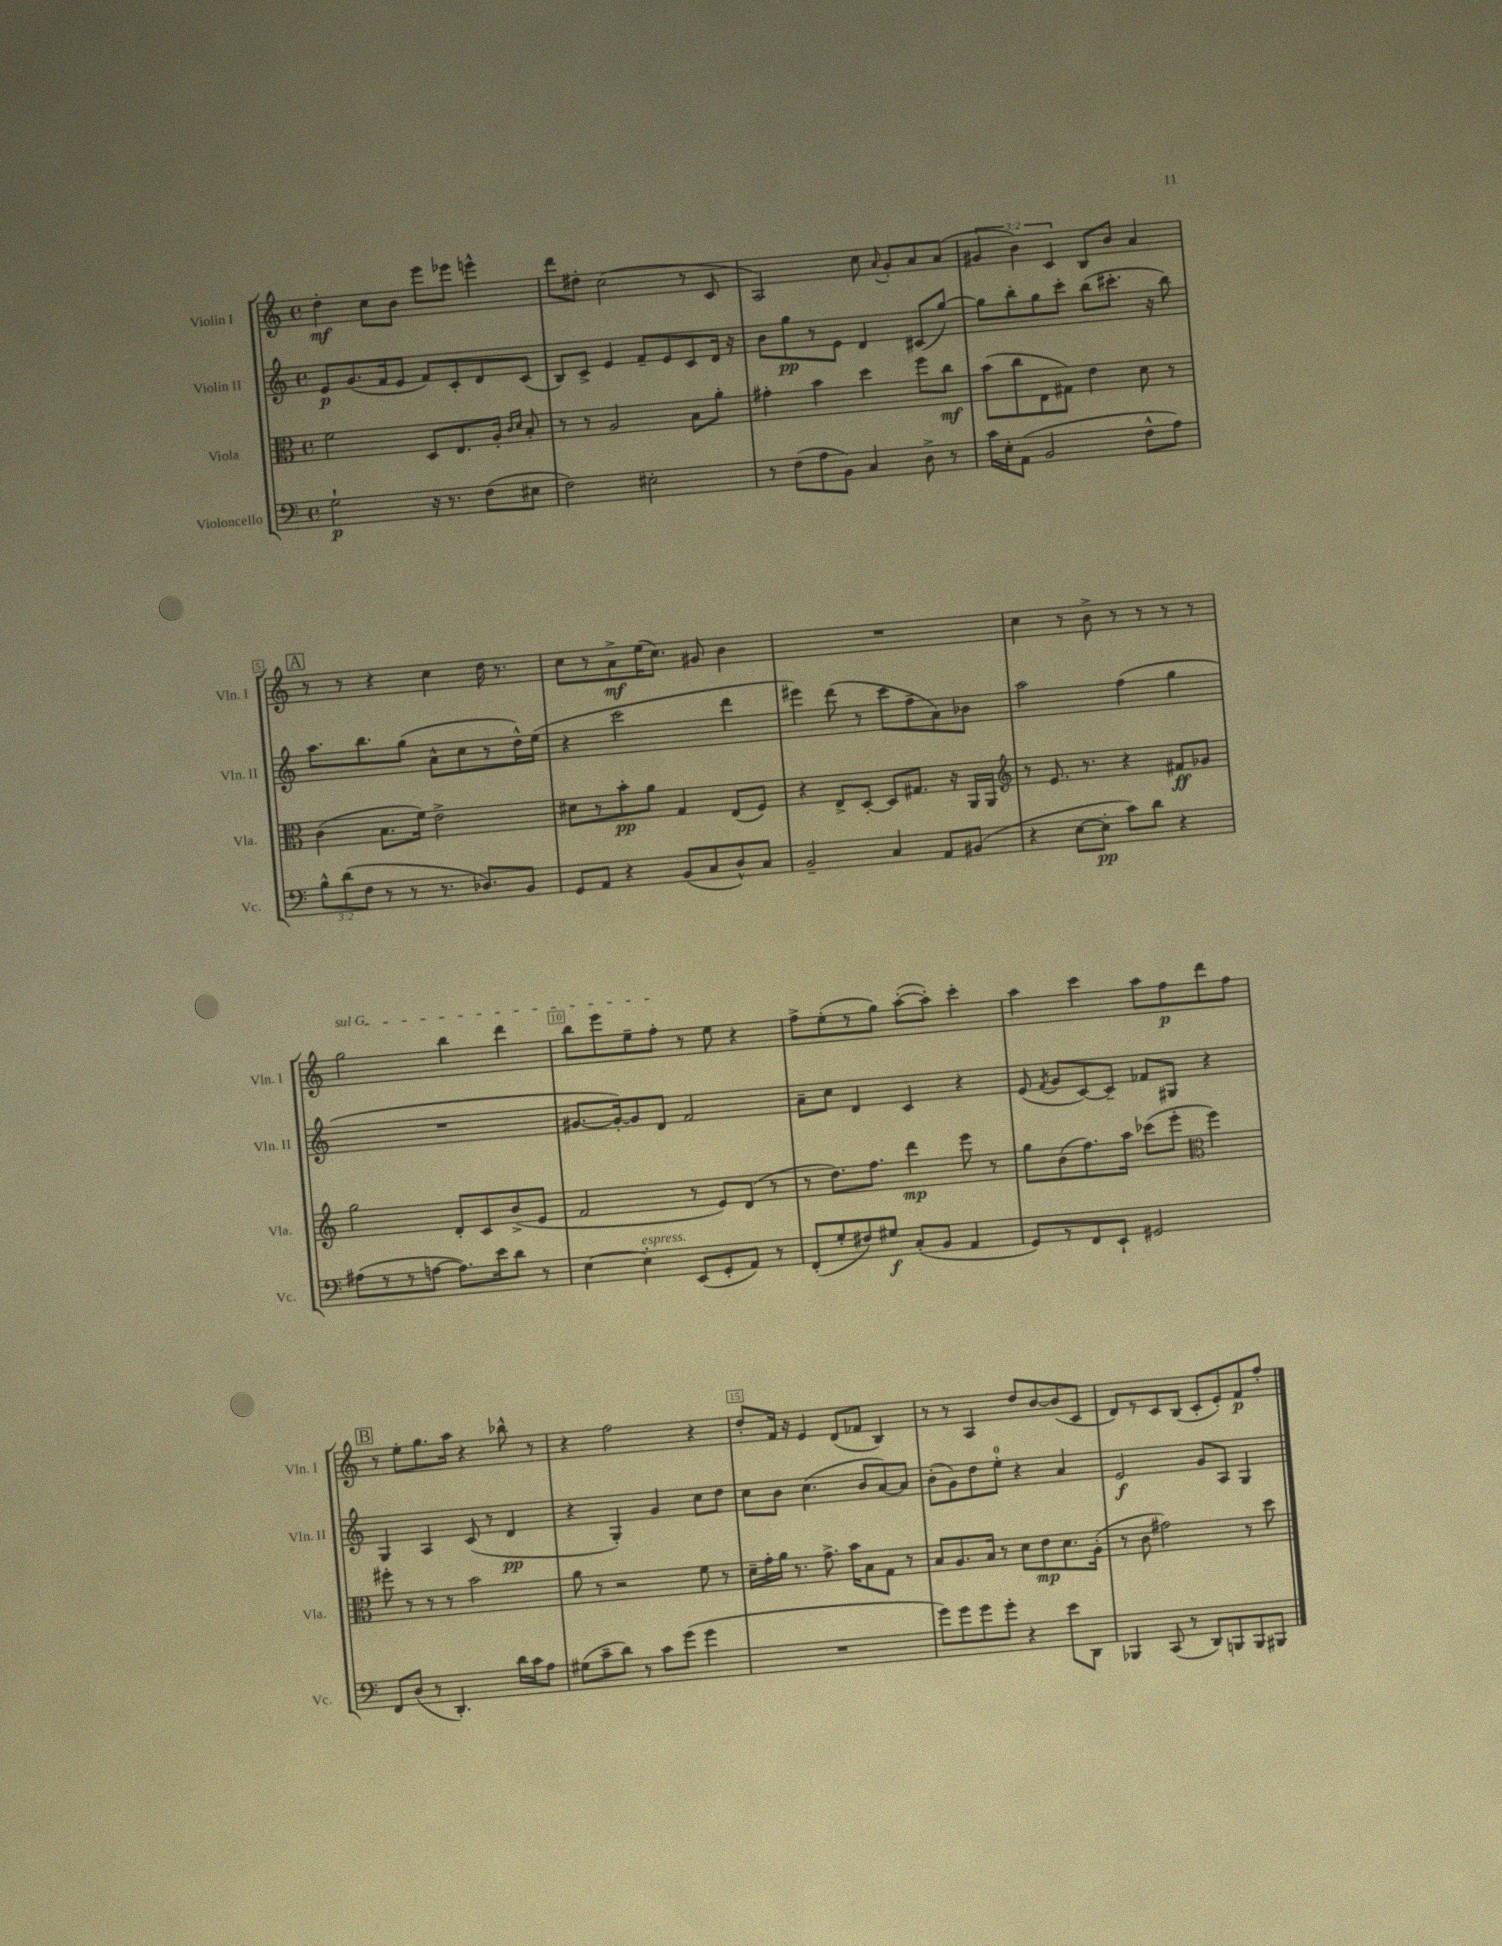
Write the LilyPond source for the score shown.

<<
\new StaffGroup <<
\new Staff = "s0" \with { instrumentName = "Violin I" shortInstrumentName = "Vln. I" } {
    \clef treble \key c \major \defaultTimeSignature \time 4/4 \override Staff.TupletNumber.text = #tuplet-number::calc-fraction-text
    \autoBeamOff d''4-.\mf c''8[ b'8] e'''8[ ees'''8] e'''4-^ |
    d'''8[ dis''8]-. c''2( r8 c'8 |
    a2) c''8 \appoggiatura { a'8 } g'8[-. a'8 a'8]( |
    \tuplet 3/2 { gis'4 b'4) c'4 } b8[ b'8] a'4 |
    \mark \markup { \box "A" } r8 r8 r4 c''4 d''16 r8. |
    c''8[ r8 a'8->\mf e''16( c''8.]) gis'8 b'4 |
    R1 |
    c''4 r8 b'8-> r8 r8 r8 r8 |
    \once \override TextSpanner.bound-details.left.text = \markup { \italic "sul G" } g''2\startTextSpan b''4 d'''4 |
    b''8[ e'''8 e''8-- f''8]-.\stopTextSpan r8 e''8 r4 |
    f''8[-> e''8-.( r8 g''8]) a''8[~-.( a''8]-.) c'''4-. |
    a''4 c'''4 a''8[ f''8\p d'''8 f''8] |
    \mark \markup { \box "B" } r8 e''8[-. g''8. a''16] r4 bes''8-^ r8 |
    r4 f''2 r4 |
    d''8[-. f'16] r16 e'4 d'8[( fes'8] b4) |
    r8 r8 a4 d''8[ b'8~ b'8( c'8] |
    d'8[) r8 c'8 b8]( c'8[-. e'8-.) f'8\p f''8]-. \bar "|." |
}
\new Staff = "s1" \with { instrumentName = "Violin II" shortInstrumentName = "Vln. II" } {
    \clef treble \key c \major \defaultTimeSignature \time 4/4
    \autoBeamOff e'8[\p g'8.( f'16 e'8] f'8[) c'8-. d'8 c'8]( |
    b8[) c'8]-> e'4 f'8[-- e'8 c'8 d'16] r16 |
    b'8[ g''8\pp r8 e'8] d'4 cis'8[( g''8]~) |
    g''8[ b''8-. g''8 c'''8]-. b''8[( cis'''8.]-. r16 b''8) |
    \mark \markup { \box "A" } a''8.[ b''8. g''8]( a'8[-^ c''8 r8 d''16-^) e''16]( |
    r4 c'''2 d'''4 |
    eis'''4) d'''8( r8 c'''8[ f''8-- a'8) bes'8] |
    a''2 f''4( g''4 |
    R1 |
    gis'8.[~ gis'16~-.) gis'8 d'8] f'2 |
    a'8[-- c''8] d'4 c'4 r4 |
    e'8( \acciaccatura { f'8 } g'8[ c'8~) c'8]-- fes'8[ gis8] r4 |
    \mark \markup { \box "B" } g4 a4 c'8( r8 d'4\pp |
    r4 g4-.) g'4 c''8[ d''8] |
    c''8[ b'8] c''4.( b'8[ a'8~) a'8] |
    b'8[-.( g'8) d''8 e''8]-0-. r4 a'4 |
    e'2\f g'8[ a8] g4 \bar "|." |
}
\new Staff = "s2" \with { instrumentName = "Viola" shortInstrumentName = "Vla." } {
    \clef alto \key c \major \defaultTimeSignature \time 4/4
    \autoBeamOff f'2 d8[ e8. a16]-. \grace { c'16[ d'16] } b8-. |
    r8 r8 a2 b8[ a'8]-. |
    gis'4-. b'4 d''4 f''8[ c''8]\mf |
    b'8[( c''8 e8 gis8]) e'4 d'8 r8 |
    \mark \markup { \box "A" } c'4( b8.[ f'16]) e'2-> |
    dis'8[ r8 b'8-.\pp a'8] g4 e8[( f8]) |
    r4 e8[-> d8]~-. d8[ gis8.] r16 a,16[ a,16] |
    \clef treble r8 e'8. r8. r4 fis'8[\ff ges'8] |
    g''2 d'8[-. c'8 b'8->( e'8] |
    f'2 r8 e'8[) d'8]( r8 |
    r8 d''8.[) f''8.] d'''4\mp e'''8 r8 |
    g''8[ b'8( f''8.) a''16] ces'''8[( e'''8]-. \clef alto f''4) |
    \mark \markup { \box "B" } fis''8-. r8 r8 r8 b'2 |
    a'8 r8 r2 f'8 r8 |
    d'16[-- g'16-. a'16] r8. g'8.-> b'16[ b8 g8] r8 |
    b8[ a8. b16] r8 d'8[ e'8\mp d'8. a16]-.( |
    r8 c'8 gis'2) r8 d''8 \bar "|." |
}
\new Staff = "s3" \with { instrumentName = "Violoncello" shortInstrumentName = "Vc." } {
    \clef bass \key c \major \defaultTimeSignature \time 4/4 \override Staff.TupletNumber.text = #tuplet-number::calc-fraction-text
    \autoBeamOff g2-!\p r16 r8. f8[( eis8] |
    f2) eis2-. |
    r8 f8[( a8 b,8]) c4 d8-> r8 |
    c'16[ e16-. a,8]( b,2 f8[-^ a8]) |
    \mark \markup { \box "A" } \tuplet 3/2 { b8[-^ d'8( f8] } r8 r8 r8. des8.[) b,8] |
    g,8[ a,8] r4 b,8[( c8 d8-^) c8] |
    b,2-- c4 a,8[ bis,8]( |
    r4 e8[~ e8]-.\pp c'8[) d'8] r4 |
    ais8[( r8 r8 a8]~ a8.[) e'16 d'8] r8 |
    e4~ e4-.^\markup { \italic "espress." } e,8[( g,8-. a,8]) r8 |
    f,8[-.( g8-. fis8) gis8]\f c8[-.( b,8] a,4 |
    g,8[) r8 f,8 e,8]-! gis,2 |
    \mark \markup { \box "B" } f,8[ d8]( r8 d,4.-.) d'16[ c'16 a8] |
    gis8[( c'8-- d'8]) r8 c'8[ g'8]( g'4 |
    R1 |
    g'8[) g'8 g'8 g'8]-. r4 e'8[ d,8] |
    bes,,4 c,8( r8 d,8[) b,,8 b,,8 bis,,8] \bar "|." |
}
>>
>>
\layout { \context { \Score \override BarNumber.break-visibility = ##(#f #t #t) barNumberVisibility = #(every-nth-bar-number-visible 5) \override BarNumber.stencil = #(make-stencil-boxer 0.1 0.3 ly:text-interface::print) } }
